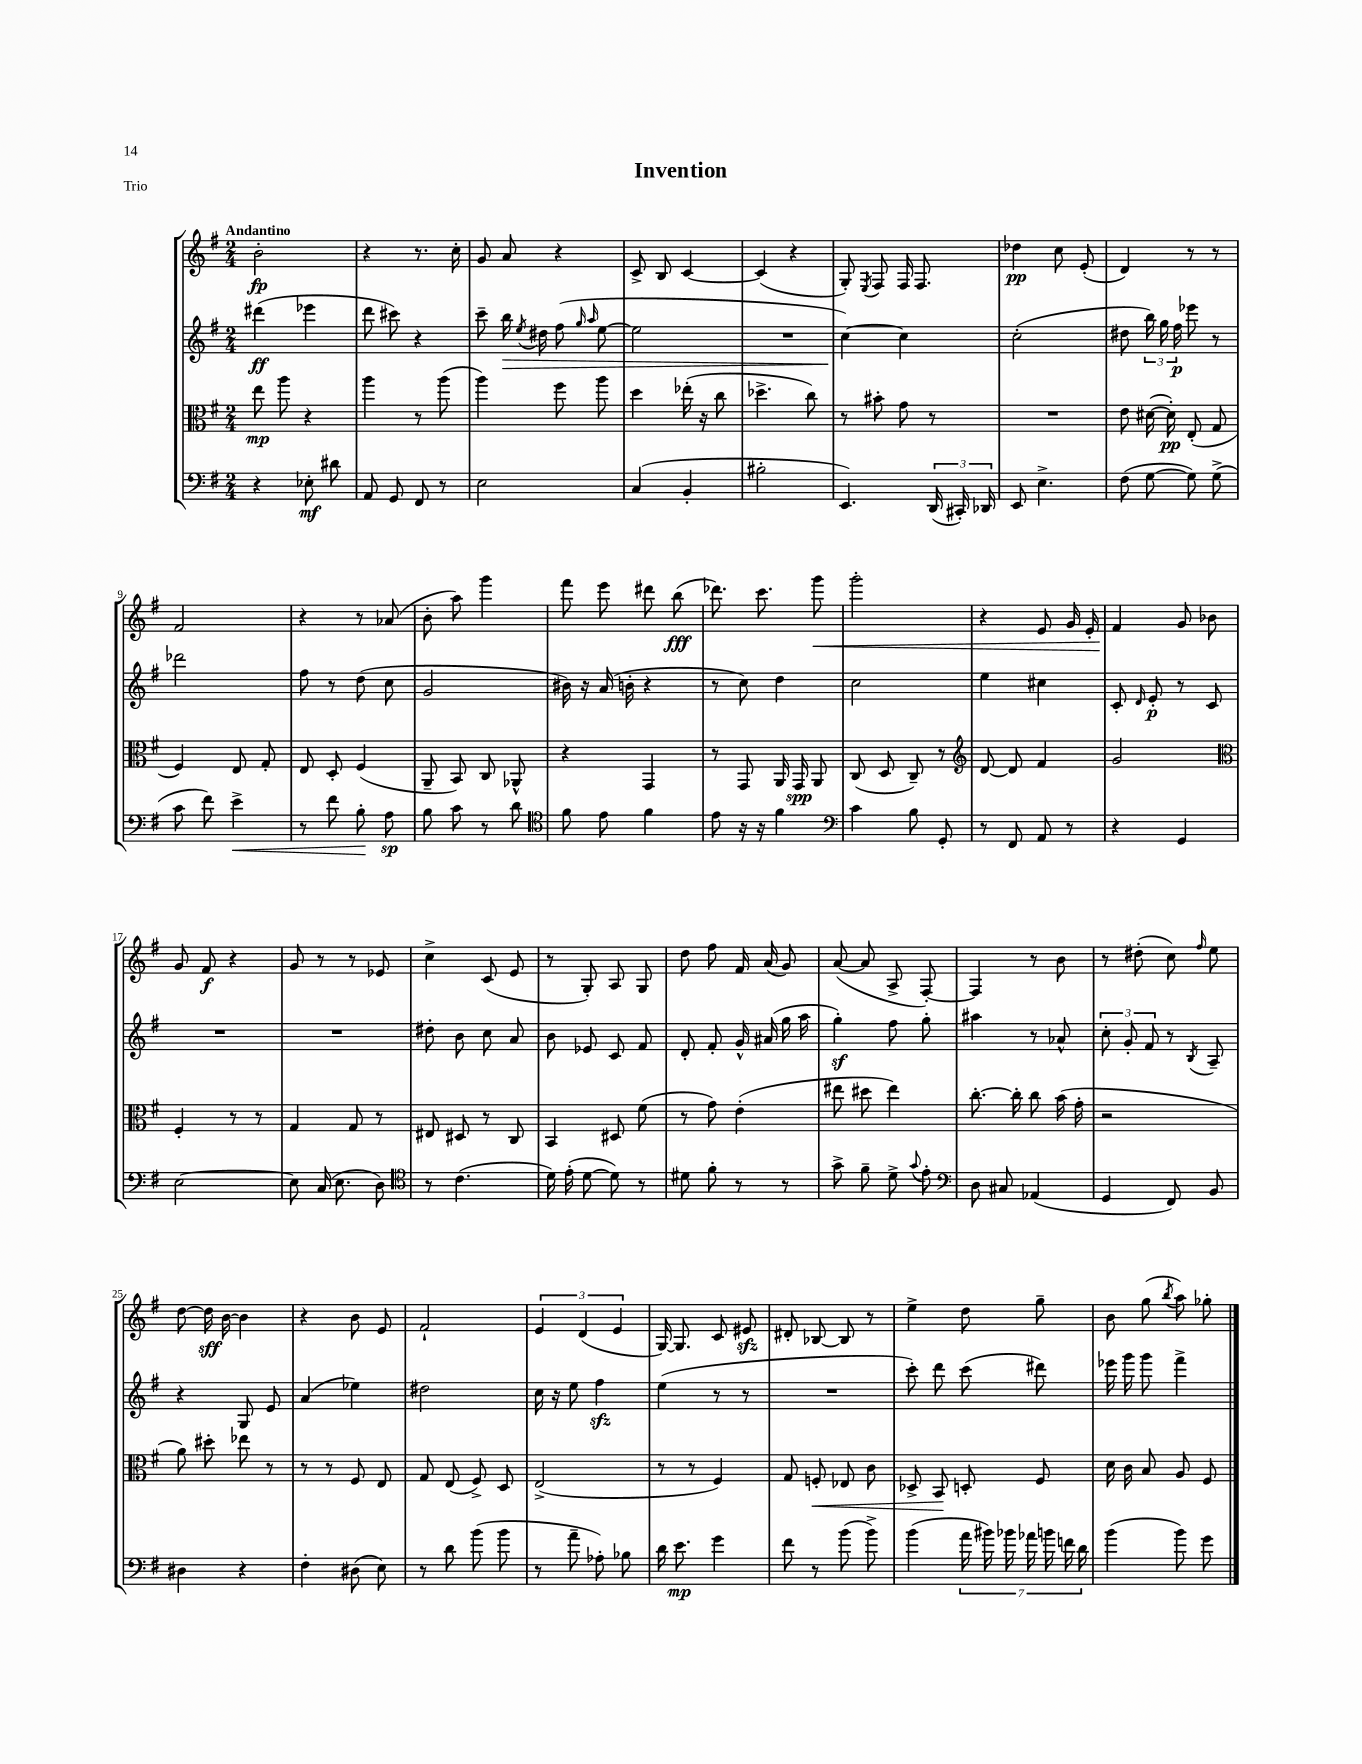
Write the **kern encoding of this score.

**kern	**dynam	**kern	**dynam	**kern	**dynam	**kern	**dynam
*part4	*part4	*part3	*part3	*part2	*part2	*part1	*part1
*staff4	*staff4	*staff3	*staff3	*staff2	*staff2	*staff1	*staff1
*clefF4	*	*clefC3	*	*clefG2	*	*clefG2	*
*k[f#]	*	*k[f#]	*	*k[f#]	*	*k[f#]	*
*M2/4	*	*M2/4	*	*M2/4	*	*M2/4	*
=1	=1	=1	=1	=1	=1	=1	=1
!	!	!	!	!	!	!LO:TX:a:B:t=Andantino	!
4r	.	8ee\	mp	(4ddd#X\	ff	2b'\	fp
.	.	8aa\	.	.	.	.	.
8E-X'\	mf	4r	.	4eee-X\	.	.	.
8d#X\	.	.	.	.	.	.	.
=2	=2	=2	=2	=2	=2	=2	=2
8AA/	.	4aa\	.	8ddd\	.	4r	.
8GG/	.	.	.	8ccc#X\)	.	.	.
8FF#/	.	8r	.	4r	.	8.r	.
8r	.	(8aa\	.	.	.	.	.
.	.	.	.	.	.	16cc'\	.
=3	=3	=3	=3	=3	=3	=3	=3
2E\	.	4aa\)	.	8ccc~\	.	8g/	.
!	!	!	!	!	!LO:HP:b	!	!
.	.	.	.	16bb\	>	8a/	.
.	.	.	.	8qee/	.	.	.
.	.	.	.	16dd#X\	.	.	.
.	.	8ff#\	.	(8ff#\	.	4r	.
.	.	.	.	16qqgg/	.	.	.
.	.	.	.	16qqaa/	.	.	.
.	.	8aa\	.	[8ee\	.	.	.
=4	=4	=4	=4	=4	=4	=4	=4
(4C/	.	4dd\	.	2ee\]	.	8c^/	.
.	.	.	.	.	.	8B/	.
4BB'/	.	(16ee-X'\	.	.	.	[4c/	.
.	.	16r	.	.	.	.	.
.	.	8cc\	.	.	.	.	.
=5	=5	=5	=5	=5	=5	=5	=5
2B#X'\	.	4.dd-X^\	.	2r	.	(4c/]	.
.	.	.	.	.	.	4r	.
.	.	8cc\)	.	.	.	.	.
=6	=6	=6	=6	=6	=6	=6	=6
4.EE/)	.	8r	.	[4cc\)	.	8G'/)	.
.	.	.	.	.	.	8qE/	.
.	.	8b#X'\	.	.	.	8F#/	.
.	.	8g\	.	4cc\]	]	16F#/	.
.	.	.	.	.	.	8.F#/	.
(24DD/	.	8r	.	.	.	.	.
24CC#X'/)	.	.	.	.	.	.	.
24DD-X/	.	.	.	.	.	.	.
=7	=7	=7	=7	=7	=7	=7	=7
8EE/	.	2r	.	(2cc'\	.	4dd-X\	pp
4.E^\	.	.	.	.	.	.	.
.	.	.	.	.	.	8cc\	.
.	.	.	.	.	.	(8e'/	.
=8	=8	=8	=8	=8	=8	=8	=8
(8F#\	.	8e\	.	8dd#X\	.	4d/)	.
[8G\	.	([16d#X\	.	24bb\)	.	.	.
.	.	.	.	24gg\	.	.	.
.	.	16d#'\])	pp	.	.	.	.
.	.	.	.	24ff#\	p	.	.
8G\])	.	(8E'/	.	8eee-X\	.	8r	.
(8G^\	.	8G/	.	8r	.	8r	.
!!LO:LB:g=z
=9	=9	=9	=9	=9	=9	=9	=9
8c\	.	4F#/)	.	2ddd-X\	.	2f#/	.
8f#\)	.	.	.	.	.	.	.
!	!LO:HP:b	!	!	!	!	!	!
4e^\	<	8E/	.	.	.	.	.
.	.	8G'/	.	.	.	.	.
=10	=10	=10	=10	=10	=10	=10	=10
8r	.	8E/	.	8ff#\	.	4r	.
8f#\	.	8D'/	.	8r	.	.	.
8B'\	.	(4F#/	.	(8dd\	.	8r	.
8A\	[ sp	.	.	8cc\	.	(8a-X/	.
=11	=11	=11	=11	=11	=11	=11	=11
8B\	.	8AA~/	.	2g/	.	8b'\	.
8c\	.	8BB/)	.	.	.	8aa\)	.
8r	.	8C/	.	.	.	4ggg\	.
8d\	.	8AA-X^^/	.	.	.	.	.
=12	=12	=12	=12	=12	=12	=12	=12
*clefC4	*	*	*	*	*	*	*
8f#\	.	4r	.	16b#X\)	.	8fff#\	.
.	.	.	.	16r	.	.	.
8e\	.	.	.	(16a/	.	8eee\	.
.	.	.	.	16bn'\	.	.	.
4f#\	.	4GG/	.	4r	.	8ddd#X\	.
.	.	.	.	.	.	(8bb\	fff
=13	=13	=13	=13	=13	=13	=13	=13
8e\	.	8r	.	8r	.	8.ddd-X\)	.
16r	.	8GG/	.	8cc\)	.	.	.
16r	.	.	.	.	.	8.ccc\	.
4f#\	.	16AA/	.	4dd\	.	.	.
.	.	16GG/	spp	.	.	.	.
!	!	!	!	!	!	!	!LO:HP:b
.	.	8AA/	.	.	.	8ggg\	<
=14	=14	=14	=14	=14	=14	=14	=14
*clefF4	*	*	*	*	*	*	*
4c\	.	(8C/	.	2cc\	.	2ggg'\	.
.	.	8D/	.	.	.	.	.
8B\	.	8C~/)	.	.	.	.	.
8GG'/	.	8r	.	.	.	.	.
=15	=15	=15	=15	=15	=15	=15	=15
*	*	*clefG2	*	*	*	*	*
8r	.	[8d/	.	4ee\	.	4r	.
8FF#/	.	8d/]	.	.	.	.	.
8AA/	.	4f#/	.	4cc#X\	.	8e/	.
8r	.	.	.	.	.	16g/	.
.	.	.	.	.	.	16e'/	.
=16	=16	=16	=16	=16	=16	=16	=16
4r	.	2g/	.	8c'/	.	4f#/	.
.	.	.	.	16qqd/	.	.	.
.	.	.	.	8e'/	p	.	.
4GG/	.	.	.	8r	.	8g/	[
.	.	.	.	8c/	.	8b-X\	.
!!LO:LB:g=z
=17	=17	=17	=17	=17	=17	=17	=17
*	*	*clefC3	*	*	*	*	*
[2E\	.	4F#'/	.	2r	.	8g/	.
.	.	.	.	.	.	8f#/	f
.	.	8r	.	.	.	4r	.
.	.	8r	.	.	.	.	.
=18	=18	=18	=18	=18	=18	=18	=18
8E\]	.	4G/	.	2r	.	8g/	.
(16C/	.	.	.	.	.	8r	.
8.E\	.	.	.	.	.	.	.
.	.	8G/	.	.	.	8r	.
8D\)	.	8r	.	.	.	8e-X/	.
=19	=19	=19	=19	=19	=19	=19	=19
*clefC4	*	*	*	*	*	*	*
8r	.	8E#X/	.	8dd#X'\	.	4cc^\	.
(4.c\	.	8D#X/	.	8b\	.	.	.
.	.	8r	.	8cc\	.	(8c/	.
.	.	8C/	.	8a/	.	8e/	.
=20	=20	=20	=20	=20	=20	=20	=20
16d\)	.	4BB/	.	8b\	.	8r	.
(16e'\	.	.	.	.	.	.	.
[8d\	.	.	.	8e-X/	.	8G'/)	.
8d\])	.	8D#X/	.	8c/	.	8A/	.
8r	.	(8f#\	.	8f#/	.	8G/	.
=21	=21	=21	=21	=21	=21	=21	=21
8d#X\	.	8r	.	8d'/	.	8dd\	.
8f#'\	.	8g\)	.	8f#'/	.	8ff#\	.
8r	.	(4e'\	.	16g^^/	.	16f#/	.
.	.	.	.	(16a#X/	.	(16a/	.
8r	.	.	.	16gg\	.	8g/)	.
.	.	.	.	16aa\	.	.	.
=22	=22	=22	=22	=22	=22	=22	=22
8g^\	.	8ee#X\	.	4ggz'\)	.	([8a/	.
8f#~\	.	8dd#X\	.	.	.	8a/]	.
8d^\	.	4ee#\)	.	8ff#\	.	8A^/	.
8qqg/	.	.	.	.	.	.	.
8e'\	.	.	.	8gg'\	.	[8F#'/)	.
=23	=23	=23	=23	=23	=23	=23	=23
*clefF4	*	*	*	*	*	*	*
8D\	.	[8.cc'\	.	4aa#X\	.	4F#/]	.
8C#X/	.	.	.	.	.	.	.
.	.	16cc'\]	.	.	.	.	.
(4AA-X/	.	8cc\	.	8r	.	8r	.
.	.	(16b\	.	8a-X^^/	.	8b\	.
.	.	16g'\	.	.	.	.	.
=24	=24	=24	=24	=24	=24	=24	=24
4GG/	.	2r	.	12cc'\	.	8r	.
.	.	.	.	12g'/	.	.	.
.	.	.	.	.	.	(8dd#X'\	.
.	.	.	.	12f#/	.	.	.
8FF#/)	.	.	.	8r	.	8cc\)	.
.	.	.	.	8qB/	.	16qqff#/	.
8BB/	.	.	.	8A~/	.	8ee\	.
!!LO:LB:g=z
=25	=25	=25	=25	=25	=25	=25	=25
4D#X\	.	8a\)	.	4r	.	[8dd\	.
.	.	8dd#X'\	.	.	.	16dd\]	sff
.	.	.	.	.	.	[16b\	.
4r	.	8ee-X\	.	8G/	.	4b\]	.
.	.	8r	.	8e/	.	.	.
=26	=26	=26	=26	=26	=26	=26	=26
4F#'\	.	8r	.	(4a/	.	4r	.
.	.	8r	.	.	.	.	.
(8D#X\	.	8F#/	.	4ee-X\)	.	8b\	.
8E\)	.	8E/	.	.	.	8e/	.
=27	=27	=27	=27	=27	=27	=27	=27
8r	.	8G/	.	2dd#X\	.	2f#`/	.
8d\	.	(8E/	.	.	.	.	.
(8b\	.	8F#^/)	.	.	.	.	.
8b\	.	8D/	.	.	.	.	.
=28	=28	=28	=28	=28	=28	=28	=28
8r	.	(2E^/	.	16cc\	.	6e/	.
.	.	.	.	16r	.	.	.
8a~\	.	.	.	8ee\	.	.	.
.	.	.	.	.	.	(6d/	.
8A-X'\)	.	.	.	4ff#zz\	.	.	.
.	.	.	.	.	.	6e/	.
8B-X\	.	.	.	.	.	.	.
=29	=29	=29	=29	=29	=29	=29	=29
16d\	.	8r	.	(4ee\	.	[16G/)	.
8.e\	mp	.	.	.	.	8.G/]	.
.	.	8r	.	.	.	.	.
4g\	.	4F#/)	.	8r	.	8c/	.
.	.	.	.	8r	.	8e#Xzz/	.
=30	=30	=30	=30	=30	=30	=30	=30
8f#\	.	8G/	.	2r	.	8d#X'/	.
!	!	!	!LO:HP:b	!	!	!	!
8r	.	8Fn'/	<	.	.	[8B-X/	.
(8b\	.	8E-X/	.	.	.	8B-/]	.
8b^\)	.	8c\	.	.	.	8r	.
=31	=31	=31	=31	=31	=31	=31	=31
(4b\	.	8D-X^/	.	8ccc'\)	.	4ee^\	.
.	.	8BB/	.	8ddd\	.	.	.
28a\	.	8Dn'/	[	(8ccc\	.	8dd\	.
28b#X\)	.	.	.	.	.	.	.
28b-X\	.	.	.	.	.	.	.
28a-X\	.	.	.	.	.	.	.
.	.	8F#/	.	8ddd#X\)	.	8gg~\	.
28bn\	.	.	.	.	.	.	.
28fn\	.	.	.	.	.	.	.
28d\	.	.	.	.	.	.	.
=32	=32	=32	=32	=32	=32	=32	=32
(4b\	.	16d\	.	16eee-X\	.	8b\	.
.	.	16c\	.	16ggg\	.	.	.
.	.	8B/	.	8ggg\	.	(8gg\	.
.	.	.	.	.	.	8qbb/	.
8b\)	.	8A/	.	4fff#^\	.	8aa\)	.
8g\	.	8F#/	.	.	.	8gg-X'\	.
==	==	==	==	==	==	==	==
*-	*-	*-	*-	*-	*-	*-	*-
